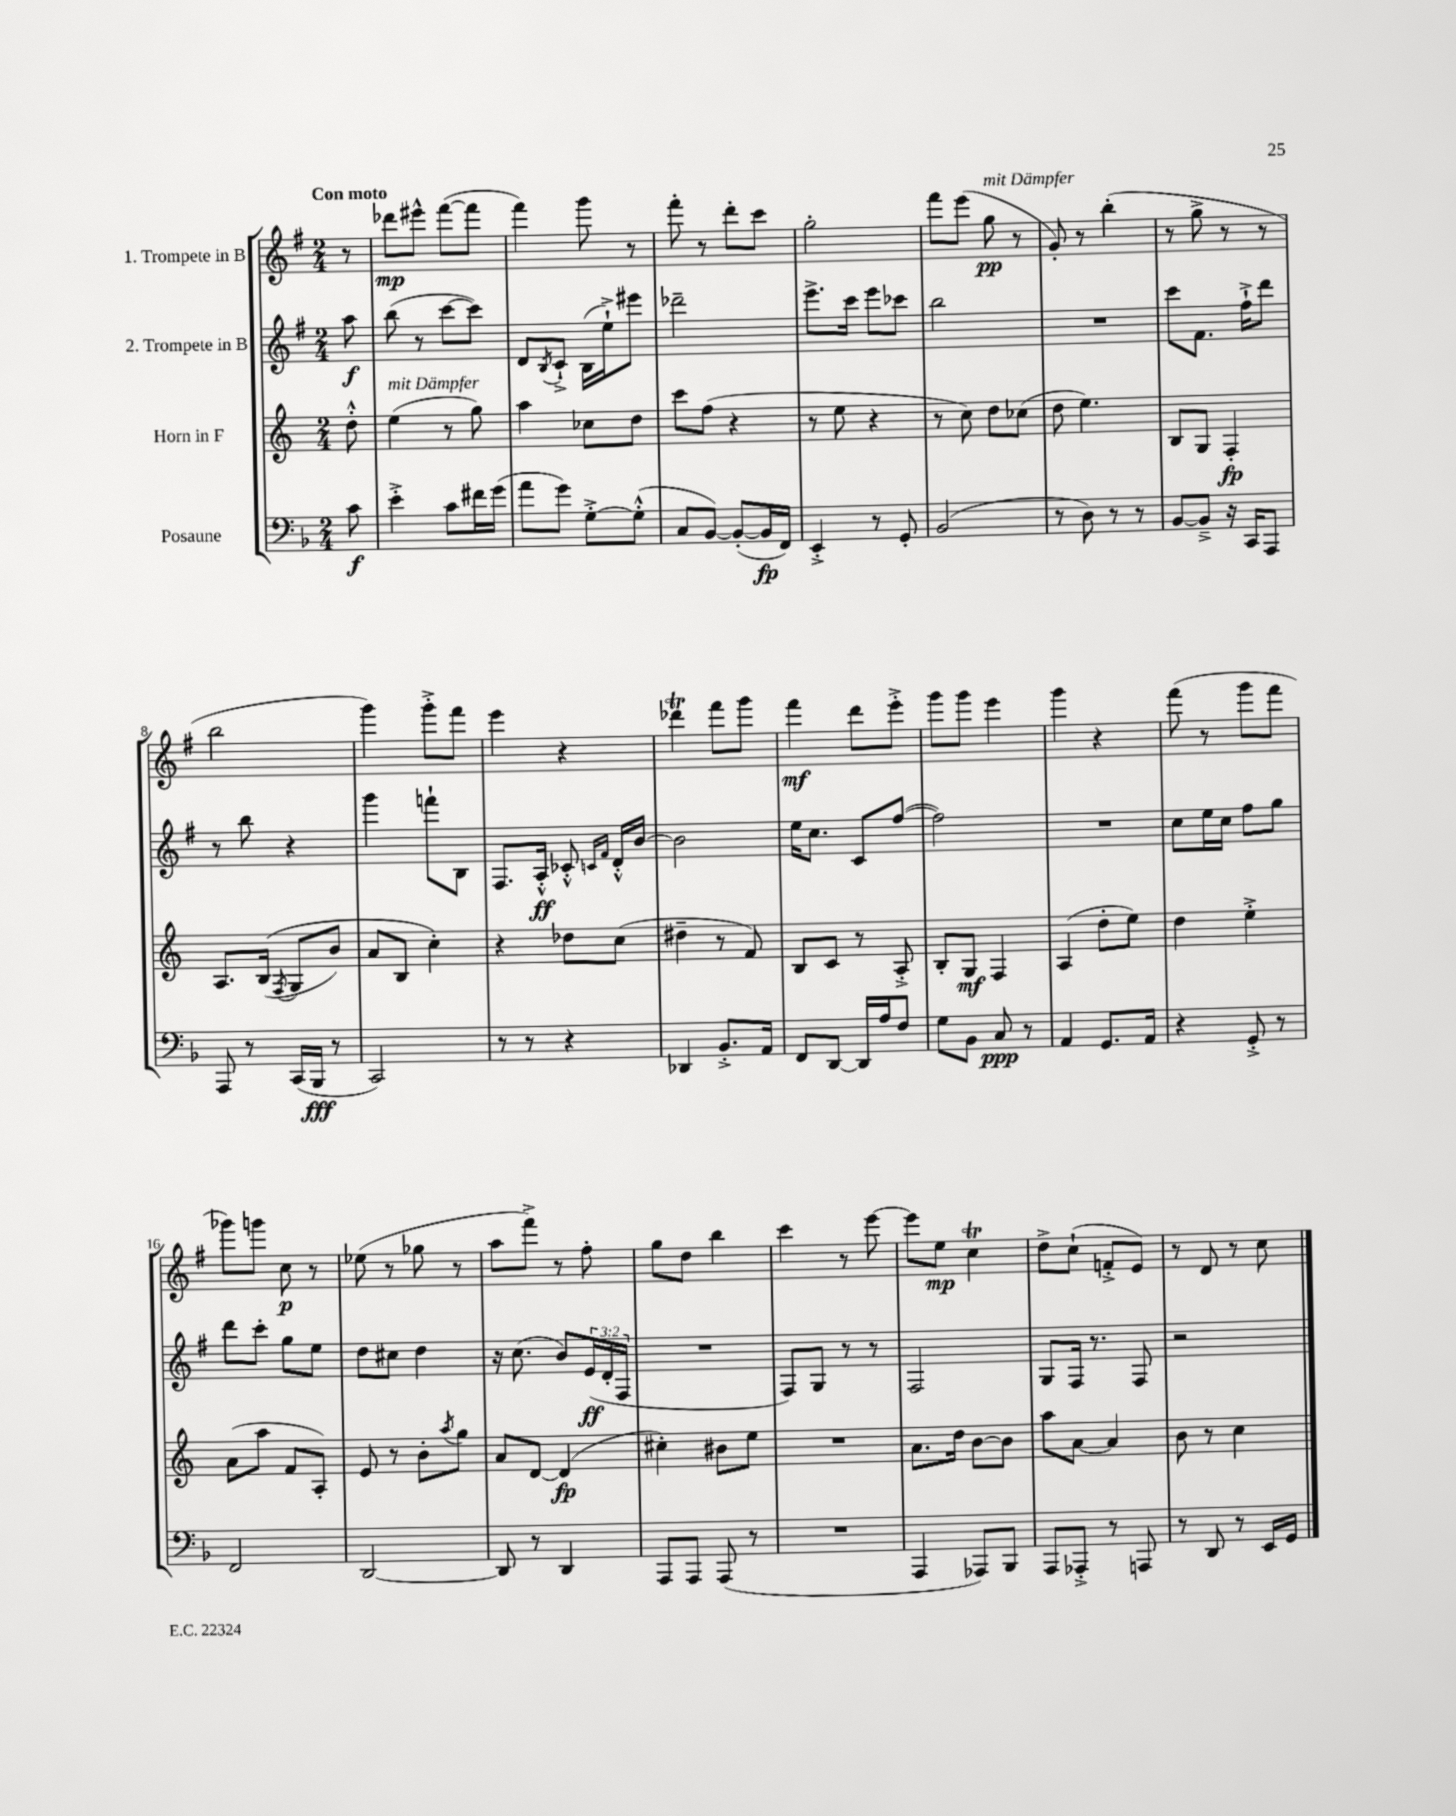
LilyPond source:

<<
\new StaffGroup <<
\new Staff = "s0" \with { instrumentName = "1. Trompete in B" } {
    \clef treble \key g \major \numericTimeSignature \time 2/4 \partial 8 \tempo "Con moto"
    r8 |
    des'''8\mp eis'''8-^ fis'''8~( fis'''8 |
    fis'''4) g'''8 r8 |
    fis'''8-. r8 d'''8-. c'''8 |
    g''2-. |
    fis'''8 e'''8( g''8\pp^\markup { \italic "mit Dämpfer" } r8 |
    g'8-.) r8 b''4-.( |
    r8 g''8-> r8 r8 |
    b''2 |
    g'''4) g'''8-.-> fis'''8 |
    e'''4 r4 |
    des'''4\trill fis'''8 g'''8 |
    fis'''4\mf d'''8 e'''8-.-> |
    g'''8 g'''8 e'''4 |
    g'''4 r4 |
    fis'''8( r8 g'''8 fis'''8 |
    ges'''8) g'''8 c''8\p r8 |
    ees''8( r8 ges''8 r8 |
    a''8 fis'''8->) r8 fis''8-. |
    g''8 d''8 b''4 |
    c'''4 r8 e'''8~ |
    e'''8 e''8\mp c''4\trill |
    d''8-> c''8-!( f'8-.-> e'8) |
    r8 d'8 r8 c''8 \bar "|." |
}
\new Staff = "s1" \with { instrumentName = "2. Trompete in B" } {
    \clef treble \key g \major \numericTimeSignature \time 2/4 \override Staff.TupletNumber.text = #tuplet-number::calc-fraction-text \partial 8
    a''8\f |
    b''8( r8 c'''8~ c'''8) |
    d'8 \acciaccatura { b8 } c'8-!-> b16( e''16-!->) eis'''8 |
    des'''2-- |
    e'''8.-> c'''16 e'''8 ces'''8 |
    b''2 |
    R2 |
    c'''8 fis'8. fis''16-!-> d'''8 |
    r8 b''8 r4 |
    g'''4 f'''8-! b8 |
    fis8. a16-.-^\ff ces'8-.-^ \grace { c'16 fis'16 } d'16-.-^ b'16~ |
    b'2 |
    e''16 c''8. c'8 fis''8~( |
    fis''2) |
    R2 |
    c''8 e''16 c''16 fis''8 g''8 |
    d'''8 c'''8-. g''8 e''8 |
    d''8 cis''8 d''4 |
    r16 c''8.( b'8) \tuplet 3/2 { e'16\ff( d'16-. fis16 } |
    R2 |
    fis8) g8 r8 r8 |
    fis2 |
    g8 fis16 r8. fis8 |
    r2 \bar "|." |
}
\new Staff = "s2" \with { instrumentName = "Horn in F" } {
    \clef treble \key c \major \numericTimeSignature \time 2/4 \partial 8
    d''8-.-^ |
    e''4^\markup { \italic "mit Dämpfer" }( r8 g''8) |
    a''4 ces''8 d''8 |
    c'''8 f''8( r4 |
    r8 e''8 r4 |
    r8 c''8) d''8 ces''8( |
    d''8 e''4.) |
    b8 g8 f4-.\fp |
    a8. b16(\( \acciaccatura { f8 } g8 b'8) |
    a'8 b8 c''4-.\) |
    r4 des''8 c''8( |
    dis''4-- r8 f'8) |
    b8 c'8 r8 a8-.-> |
    b8-. g8\mf f4 |
    a4( d''8-. e''8) |
    d''4 e''4-.-> |
    a'8( a''8 f'8 a8-.) |
    e'8 r8 b'8-. \acciaccatura { a''8 } g''8 |
    a'8 d'8~ d'4\fp( |
    cis''4-.) bis'8 e''8 |
    R2 |
    a'8. d''16 b'8~ b'8 |
    a''8 a'8~ a'4 |
    b'8 r8 c''4 \bar "|." |
}
\new Staff = "s3" \with { instrumentName = "Posaune" } {
    \clef bass \key f \major \numericTimeSignature \time 2/4 \partial 8
    c'8\f |
    e'4-.-> c'8 fis'16 g'16( |
    a'8 g'8) g8~-.-> g8-.-^( |
    c8 bes,8~) bes,8~-.( bes,16\fp f,16) |
    e,4-.-> r8 g,8-. |
    bes,2( |
    r8 d8) r8 r8 |
    bes,8~ bes,8---> r16 c,16 a,,8 |
    a,,8 r8 c,16( bes,,16\fff r8 |
    c,2) |
    r8 r8 r4 |
    des,4 bes,8.-.-> a,16 |
    f,8 d,8~ d,16 a16 f8 |
    g8 bes,8 c8\ppp r8 |
    a,4 g,8. a,16 |
    r4 g,8-.-> r8 |
    f,2 |
    d,2~ |
    d,8 r8 d,4 |
    a,,8 a,,8 a,,8( r8 |
    R2 |
    a,,4 aes,,8) bes,,8 |
    a,,8 aes,,8-.-> r8 a,,8 |
    r8 d,8 r8 e,16 g,16 \bar "|." |
}
>>
>>
